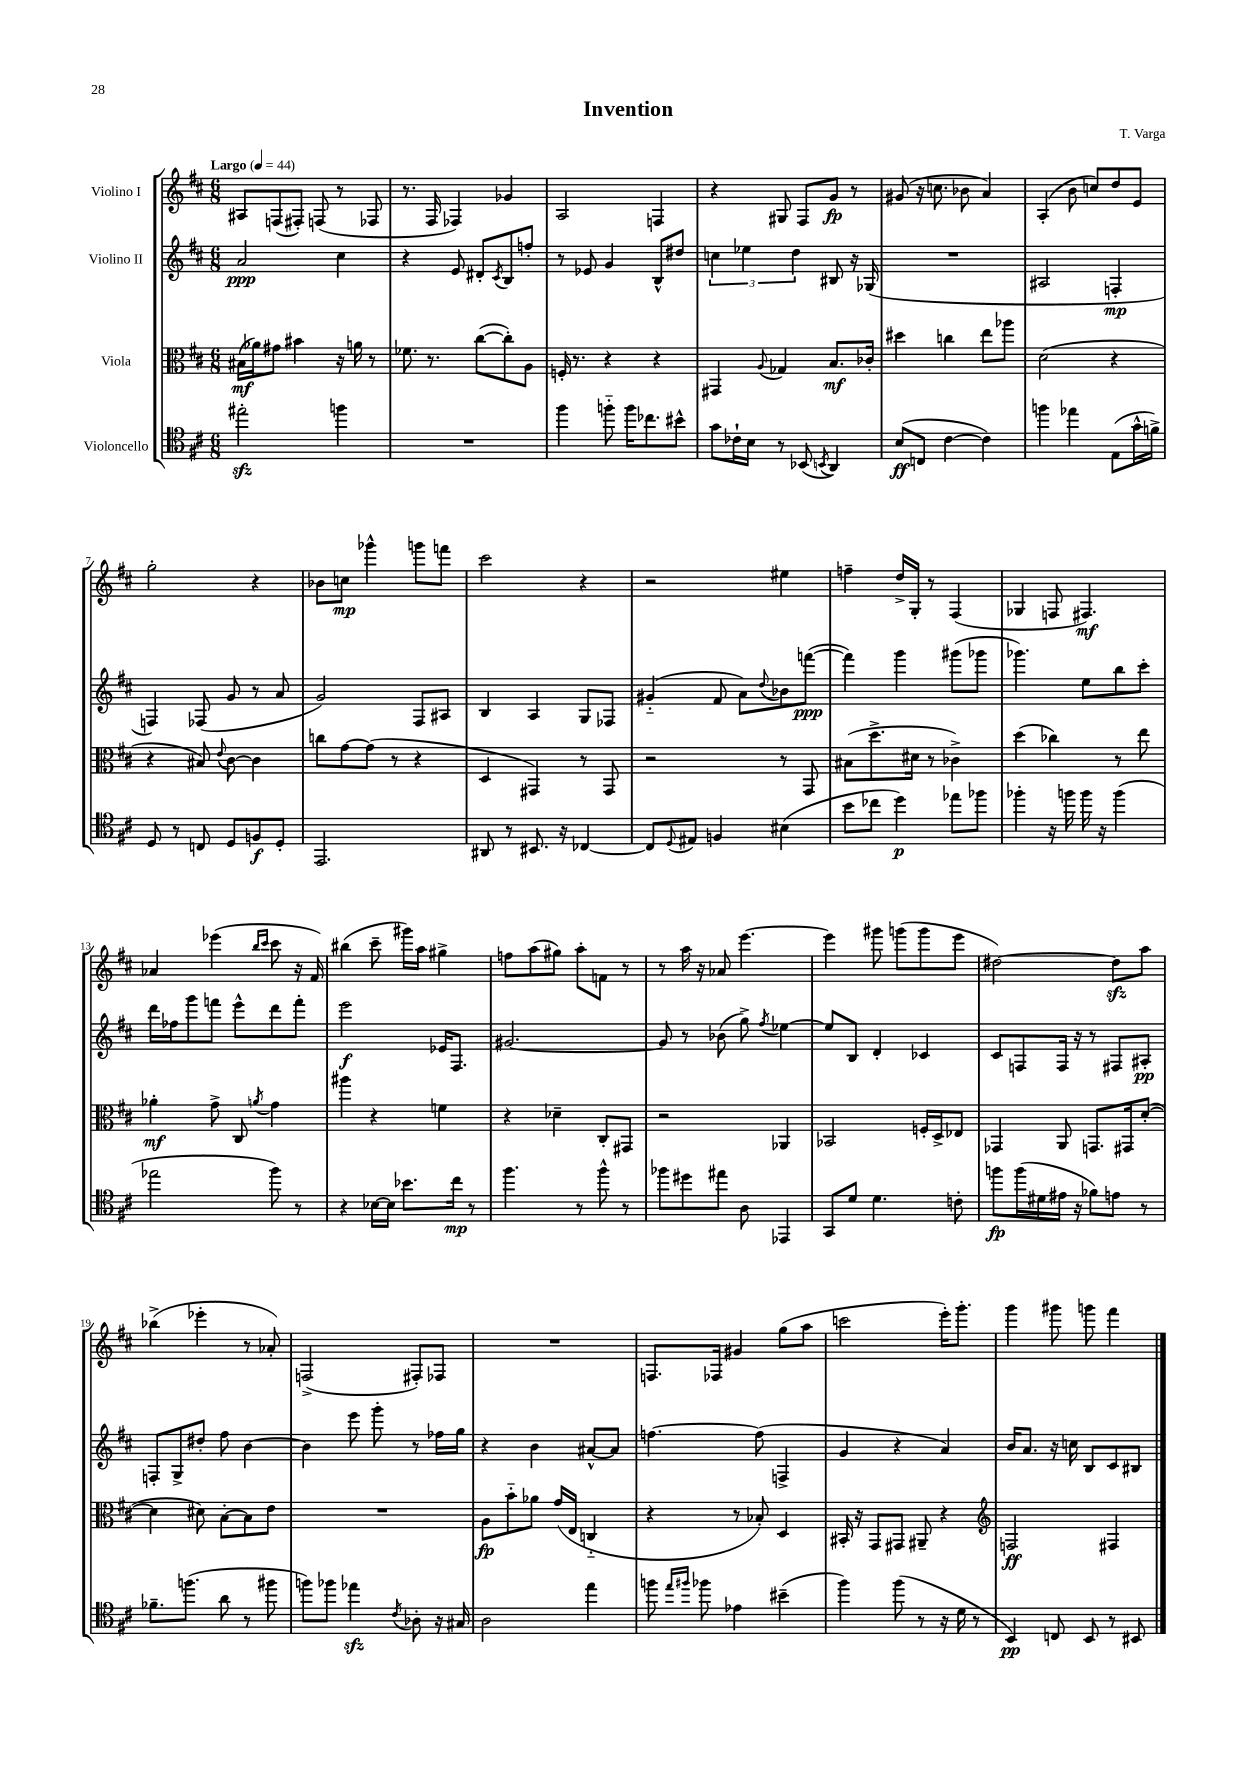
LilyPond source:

\header { title = "Invention" composer = "T. Varga" }
<<
\new StaffGroup <<
\new Staff = "s0" \with { instrumentName = "Violino I" } {
    \clef treble \key d \major \numericTimeSignature \time 6/8 \tempo "Largo" 4 = 44
    ais8 f8( fis8-.) f8( r8 fes8 |
    r8. fis16 fes4) ges'4 |
    a2 f4 |
    r4 gis8 fis8 g'8\fp r8 |
    gis'8( r16 c''8. bes'8 a'4) |
    a4-.( b'8 c''8) d''8 e'8 |
    g''2-. r4 |
    bes'8 c''8\mp ges'''4-^ g'''8 f'''8 |
    cis'''2 r4 |
    r2 eis''4 |
    f''4-- d''16-> g16-. r8 fis4( |
    ges4 f8 fis4.\mf) |
    aes'4 ees'''4( \grace { b''16 cis'''16 } cis'''8 r16 fis'16) |
    bis''4( cis'''8-- gis'''16) a''16 gis''4-> |
    f''8 a''8( gis''8) a''8-. f'8 r8 |
    r8 a''16 r16 aes'8 e'''4.~ |
    e'''4 gis'''8 g'''8( g'''8 e'''8 |
    dis''2~) dis''8\sfz a''8 |
    bes''4->( ees'''4-. r8 aes'8-.) |
    f2->( fis8-.) fes8 |
    R2. |
    f8. fes16 gis'4 g''8( a''8 |
    c'''2 e'''16-.) g'''8.-. |
    g'''4 gis'''8 g'''8 fis'''4 \bar "|." |
}
\new Staff = "s1" \with { instrumentName = "Violino II" } {
    \clef treble \key d \major \numericTimeSignature \time 6/8
    a'2\ppp cis''4 |
    r4 e'8 dis'8-. \acciaccatura { cis'8 } b8 f''8-. |
    r8 ees'8 g'4 b8-^ dis''8 |
    \tuplet 3/2 { c''4 ees''4 d''4 } bis8 r16 ges16( |
    R2. |
    ais2 f4-.\mp |
    f4) fes8( g'8 r8 a'8 |
    g'2) fis8 ais8 |
    b4 a4 g8 fes8 |
    gis'4-_( fis'8 a'8) \appoggiatura { d''8 } bes'8 f'''8~\ppp( |
    f'''4) g'''4 gis'''8( ges'''8 |
    ges'''4.) e''8 b''8 cis'''8-. |
    d'''16 fes''16 g'''8 f'''8 e'''8-^ d'''8 f'''8-. |
    e'''2\f ees'16 fis8. |
    gis'2.~ |
    gis'8 r8 bes'8( g''8->) \acciaccatura { fis''8 } ees''4~ |
    ees''8 b8 d'4-. ces'4 |
    cis'8 f8 f16 r16 r8 fis8 ais8-.\pp |
    f8-. g8-> dis''8-. fis''8 b'4~ |
    b'4 e'''8 g'''8-. r8 fes''16 g''16 |
    r4 b'4 ais'8~-^ ais'8 |
    f''4.~ f''8( f4-> |
    g'4 r4 a'4) |
    b'16 a'8. r16 c''16 b8 cis'8 bis8 \bar "|." |
}
\new Staff = "s2" \with { instrumentName = "Viola" } {
    \clef alto \key d \major \numericTimeSignature \time 6/8
    bis16\mf( aes'16) gis'8 bis'4 r16 a'16 r8 |
    fes'8. r8. cis''8~( cis''8-.) a8 |
    f16-. r8. r4 r4 |
    gis,4 \appoggiatura { a8 } ges4 b8.\mf ces'16-. |
    dis''4 c''4 e''8 aes''8 |
    d'2( r4 |
    r4 bis8) \appoggiatura { e'8 } cis'8~ cis'4 |
    c''8 g'8~ g'8( r8 r4 |
    d4 gis,4) r8 gis,8 |
    r2 r8 g,8 |
    bis8( d''8.-> dis'16 r8 ces'4->) |
    d''4( ces''4) r8 e''8 |
    aes'4-.\mf g'8-> cis8 \acciaccatura { a'8 } g'4 |
    ais''4 r4 f'4 |
    r4 des'4-- cis8-. gis,8 |
    r2 aes,4 |
    bes,2 f16-. d16-> ees8 |
    ges,4 a,8 g,8. gis,16 d'8~-.( |
    d'4 dis'8) b8~-. b8 e'8 |
    R2. |
    a8\fp b'8-_ aes'8 g'16( e16 c4-_ |
    r4 r8 bes8-.) d4 |
    bis,16-. r16 g,8 gis,8 ais,8-- r4 |
    \clef treble f2\ff fis4 \bar "|." |
}
\new Staff = "s3" \with { instrumentName = "Violoncello" } {
    \clef tenor \key d \major \numericTimeSignature \time 6/8
    eis''2-.\sfz f''4 |
    R2. |
    fis''4 f''8-_ f''16 ces''8. bis'8-^ |
    g'8 ces'16-! b16 r8 bes,8( \acciaccatura { b,8 } a,4) |
    b8\ff( c8 cis'4~ cis'4) |
    f''4 ees''4 e8( g'16-^ f'16->) |
    d8 r8 c8 d8 f8\f d8-. |
    e,2. |
    ais,8 r8 bis,8. r16 ces4~ |
    ces8 \appoggiatura { d8 } eis8 f4 bis4( |
    b'8 ces''8 d''4\p) ees''8 fes''8 |
    fes''4-. r16 f''16 f''16 r16 f''4( |
    ees''2 fis''8) r8 |
    r4 bes16~ bes16 bes'8. cis''16\mp r8 |
    fis''4. r8 fis''8-^ r8 |
    fes''8 dis''8 eis''8 a8 ees,4 |
    g,8 d'8 d'4. c'8-. |
    f''8\fp f''16( dis'16 eis'16 r16 fes'8) e'8 r8 |
    fes'8.-- f''8.( a'8 r8 fis''8 |
    f''8) fes''8 ees''4\sfz \acciaccatura { cis'8 } aes8-. r16 gis16 |
    a2 e''4 |
    f''8 \grace { e''16 fis''16 } fes''8 ees'4 bis'4--( |
    fis''4) fis''8( r8 r16 d'16 r8 |
    b,4\pp) c8 b,8 r8 bis,8 \bar "|." |
}
>>
>>
